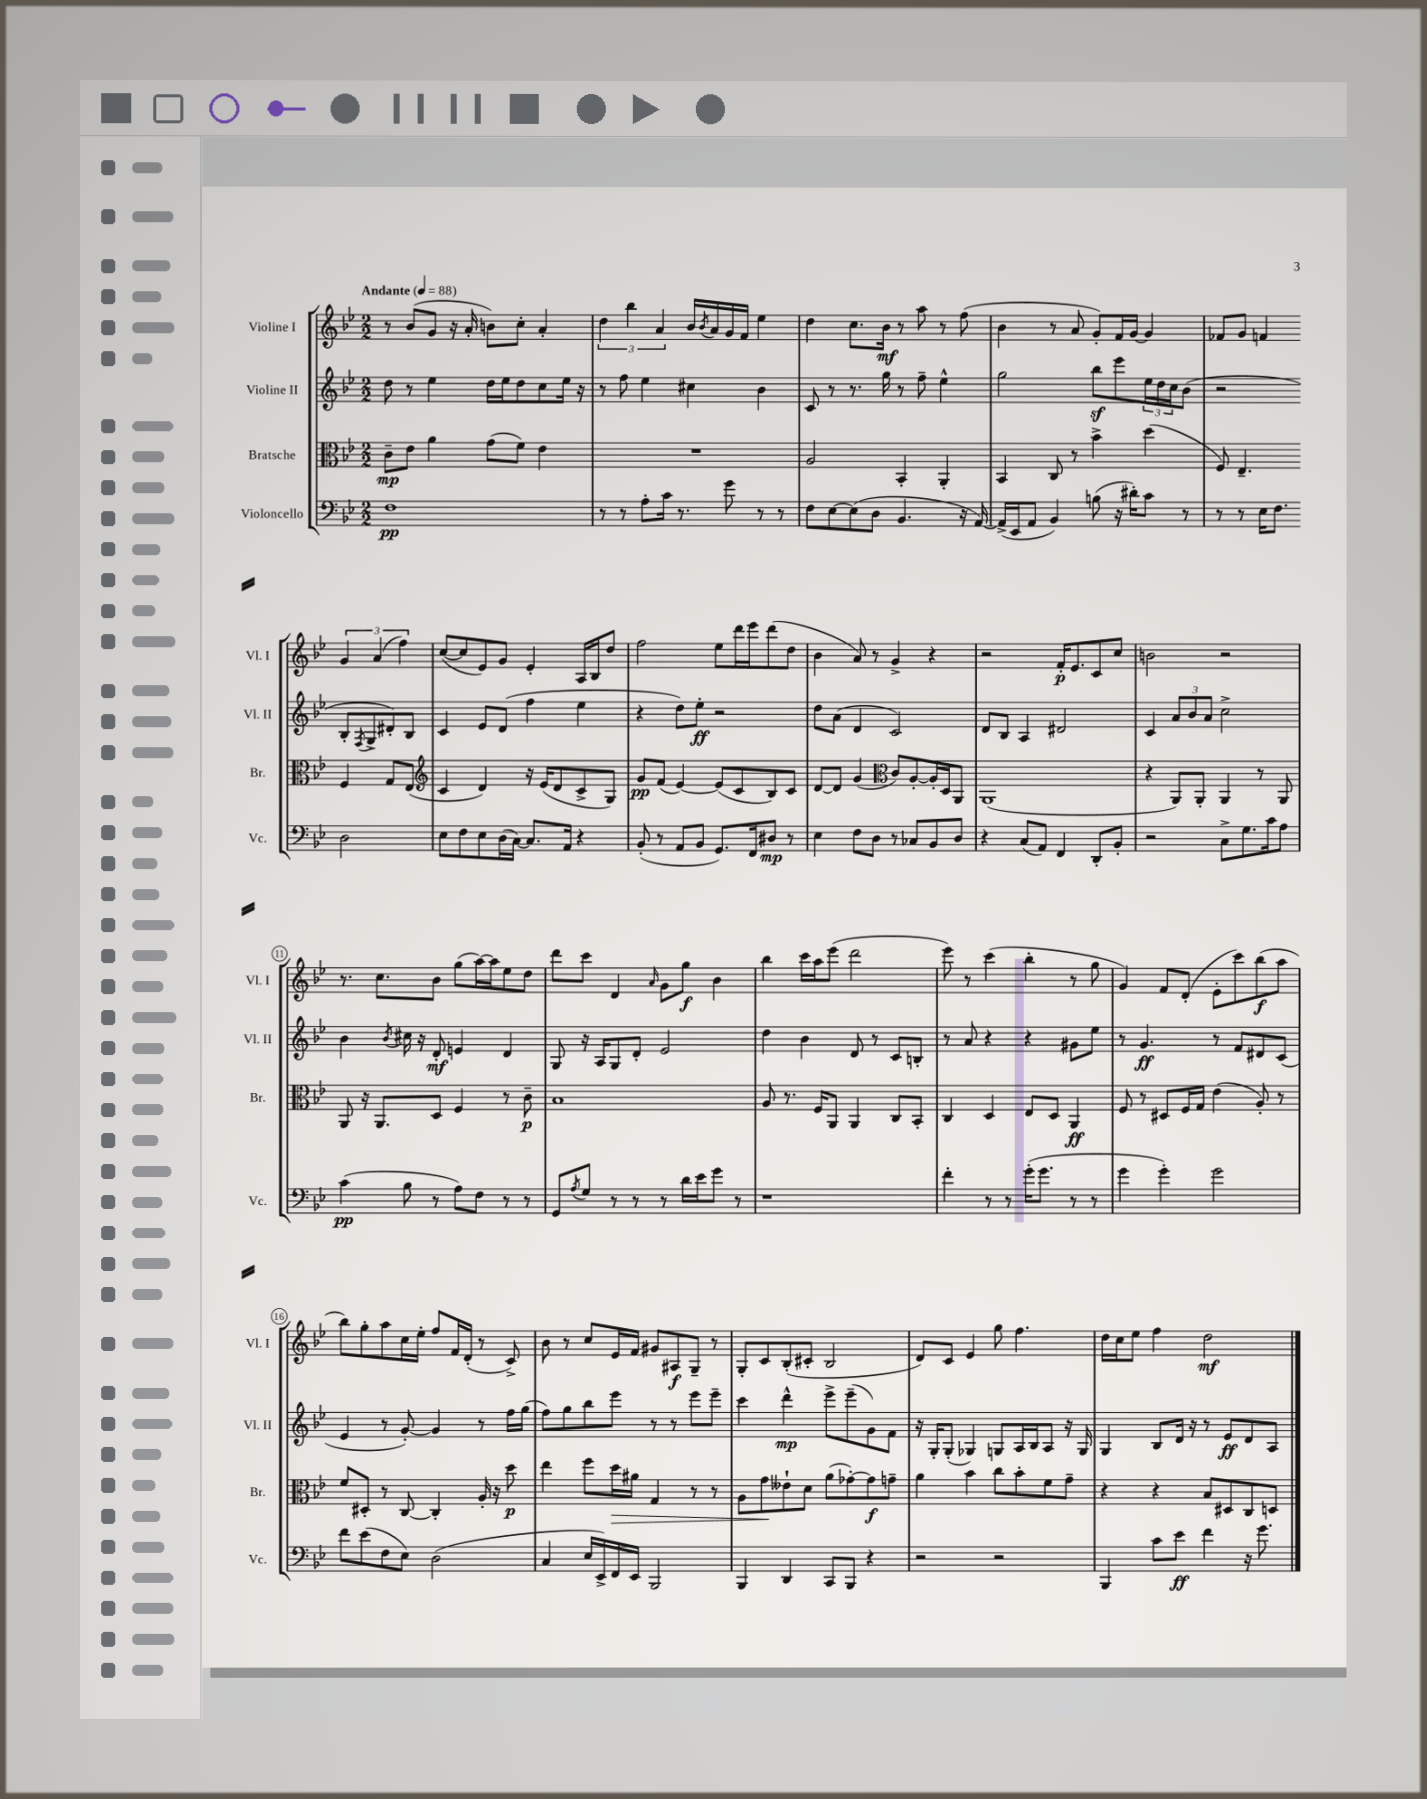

**kern	**dynam	**kern	**dynam	**kern	**dynam	**kern	**dynam
*part4	*part4	*part3	*part3	*part2	*part2	*part1	*part1
*staff4	*staff4	*staff3	*staff3	*staff2	*staff2	*staff1	*staff1
*I"Violoncello	*	*I"Bratsche	*	*I"Violine II	*	*I"Violine I	*
*I'Vc.	*	*I'Br.	*	*I'Vl. II	*	*I'Vl. I	*
*clefF4	*	*clefC3	*	*clefG2	*	*clefG2	*
*k[b-e-]	*	*k[b-e-]	*	*k[b-e-]	*	*k[b-e-]	*
*M2/2	*	*M2/2	*	*M2/2	*	*M2/2	*
*MM88	*	*MM88	*	*MM88	*	*MM88	*
=1	=1	=1	=1	=1	=1	=1	=1
!	!	!	!	!	!	!LO:TX:a:B:t=Andante	!
1F	pp	8c~\L	mp	8dd\	.	8r	.
.	.	8e-\J	.	8r	.	(8b-/L	.
.	.	4a\	.	4ee-\	.	8g/J	.
.	.	.	.	.	.	16r	.
.	.	.	.	.	.	16a'/	.
.	.	(8g\L	.	16dd\LL	.	8bn\L)	.
.	.	.	.	16ee-\J	.	.	.
.	.	8f\J)	.	8dd\	.	8cc'\J	.
.	.	4e-\	.	8cc\	.	4a'/	.
.	.	.	.	16ee-\Jk	.	.	.
.	.	.	.	16r	.	.	.
=2	=2	=2	=2	=2	=2	=2	=2
8r	.	1r	.	8r	.	6dd\	.
8r	.	.	.	8ff\	.	.	.
.	.	.	.	.	.	6bb-\	.
8A'\L	.	.	.	4ee-\	.	.	.
.	.	.	.	.	.	6a/	.
16c\Jk	.	.	.	.	.	.	.
8.r	.	.	.	.	.	.	.
.	.	.	.	4cc#X\	.	16b-/LL	.
.	.	.	.	.	.	8qb-/	.
.	.	.	.	.	.	16a/	.
8g\	.	.	.	.	.	16g/	.
.	.	.	.	.	.	16f/JJ	.
8r	.	.	.	4b-\	.	4ee-\	.
8r	.	.	.	.	.	.	.
=3	=3	=3	=3	=3	=3	=3	=3
8F\L	.	2A/	.	8c/	.	4dd\	.
[8E-\	.	.	.	8r	.	.	.
(8E-\]	.	.	.	8.r	.	8.cc\L	.
8D\J	.	.	.	.	.	.	.
.	.	.	.	16gg\	.	16b-\Jk	mf
4.BB-/	.	4BB-'/	.	8r	.	8r	.
.	.	.	.	8ff~\	.	8aa\	.
.	.	4AA'/	.	4ee-^^\	.	8r	.
16r	.	.	.	.	.	(8ff\	.
[16AA/)	.	.	.	.	.	.	.
=4	=4	=4	=4	=4	=4	=4	=4
(16AA^/LL]	.	4BB-/	.	2gg\	.	4b-\	.
16EE-/J	.	.	.	.	.	.	.
8AA/J	.	.	.	.	.	.	.
4BB-/)	.	8C/	.	.	.	8r	.
.	.	8r	.	.	.	8a/	.
(8Bn\	.	4b-^\	.	8bb-z\L	.	8g'/L)	.
16r	.	.	.	8eee-\	.	16f/L	.
16d#X'\KL)	.	.	.	.	.	[16g/JJ	.
8c\J	.	(4dd\	.	24ee-\L	.	4g/]	.
.	.	.	.	24dd\	.	.	.
.	.	.	.	24cc\J	.	.	.
8r	.	.	.	(8b-\J	.	.	.
=5	=5	=5	=5	=5	=5	=5	=5
8r	.	8F/)	.	2r	.	8f-X/L	.
8r	.	4.E-~/	.	.	.	8g/J	.
16E-\KL	.	.	.	.	.	4fn/	.
8.F\J	.	.	.	.	.	.	.
2D\	.	4F/	.	8B-'/L	.	6g/	.
.	.	.	.	8qF/	.	.	.
.	.	.	.	8G^/	.	.	.
.	.	.	.	.	.	(6a/	.
.	.	8G/L	.	8d#X'/)	.	.	.
.	.	.	.	.	.	6ff\)	.
.	.	(8E-/J	.	8B-/J	.	.	.
!!LO:LB:g=z
=6	=6	=6	=6	=6	=6	=6	=6
*	*	*clefG2	*	*	*	*	*
8E-\L	.	4c/	.	4c/	.	([8cc/L	.
8F\	.	.	.	.	.	8cc/]	.
8E-\	.	4d/)	.	8e-/L	.	8e-/)	.
(16D\L	.	.	.	(8d/J	.	8g/J	.
[16C\JJ)	.	.	.	.	.	.	.
8.C/L]	.	16r	.	4ff\	.	4e-'/	.
.	.	(16e-/KL	.	.	.	.	.
.	.	8d/	.	.	.	.	.
16AA/Jk	.	.	.	.	.	.	.
4r	.	8c^/	.	4ee-\	.	16A/LL	.
.	.	.	.	.	.	16B-/J	.
.	.	8G/J)	.	.	.	8dd/J	.
=7	=7	=7	=7	=7	=7	=7	=7
(8BB-'/	.	8g/L	pp	4r	.	2ff\	.
8r	.	(8f/J	.	.	.	.	.
8AA/L	.	[4e-/)	.	8dd\L)	.	.	.
8BB-/J	.	.	.	8ee-'\J	ff	.	.
8.GG/L)	.	(8e-/L]	.	2r	.	8ee-\L	.
.	.	8c/	.	.	.	16ddd\L	.
16FF/k	.	.	.	.	.	16eee-\J	.
8D#X/J	mp	8B-/)	.	.	.	(8ddd\	.
8r	.	8c/J	.	.	.	8dd\J	.
=8	=8	=8	=8	=8	=8	=8	=8
4E-\	.	[8d/L	.	8dd\L	.	4b-\	.
.	.	8d/J]	.	(8a\J	.	.	.
8F\L	.	(4g/	.	4d/	.	8a/)	.
8D\J	.	.	.	.	.	8r	.
*	*	*clefC3	*	*	*	*	*
8r	.	8c/L)	.	2c/)	.	4g^/	.
8C-X/L	.	[8A'/	.	.	.	.	.
8BB-/	.	16A'/L]	.	.	.	4r	.
.	.	16D/J	.	.	.	.	.
8D/J	.	8AA/J	.	.	.	.	.
=9	=9	=9	=9	=9	=9	=9	=9
4r	.	(1AA	.	8d/L	.	2r	.
.	.	.	.	8B-/J	.	.	.
(8C/L	.	.	.	4A/	.	.	.
8AA/J)	.	.	.	.	.	.	.
4FF/	.	.	.	2d#X/	.	16f'/KL	p
.	.	.	.	.	.	8.e-/	.
8DD'/L	.	.	.	.	.	8c/	.
8BB-'/J	.	.	.	.	.	8cc/J	.
=10	=10	=10	=10	=10	=10	=10	=10
2r	.	4r	.	4c/	.	2bn\	.
.	.	8AA/L)	.	12a/L	.	.	.
.	.	.	.	12b-/	.	.	.
.	.	8AA'/J	.	.	.	.	.
.	.	.	.	12a/J	.	.	.
8C^\L	.	4AA/	.	2cc^\	.	2r	.
8.G\	.	.	.	.	.	.	.
.	.	8r	.	.	.	.	.
16c\k	.	.	.	.	.	.	.
8A\J	.	8AA/	.	.	.	.	.
!!LO:LB:g=z
=11	=11	=11	=11	=11	=11	=11	=11
(4c\	pp	8AA/	.	4b-\	.	8.r	.
.	.	16r	.	.	.	.	.
.	.	8.AA/L	.	.	.	8.cc\L	.
.	.	.	.	8qb-/	.	.	.
8B-\	.	.	.	16cc#X\	.	.	.
.	.	.	.	16r	.	.	.
8r	.	8D/J	.	8d'/	mf	8b-\J	.
8A\L)	.	4F/	.	4en/	.	(8gg\L	.
8F\J	.	.	.	.	.	[16aa\L)	.
.	.	.	.	.	.	16aa\J]	.
8r	.	8r	.	4d/	.	8ee-\	.
8r	.	8c~\	p	.	.	8dd\J	.
=12	=12	=12	=12	=12	=12	=12	=12
8GG/L	.	1B-	.	8G/	.	8ddd\L	.
8qA/	.	.	.	.	.	.	.
8G/J	.	.	.	16r	.	8ccc\J	.
.	.	.	.	16A/KL	.	.	.
8r	.	.	.	8G/	.	4d/	.
8r	.	.	.	8d'/J	.	.	.
.	.	.	.	.	.	16qqa/	.
8r	.	.	.	2e-/	.	8g\L	.
16d\LL	.	.	.	.	.	8gg\J	f
16e-\J	.	.	.	.	.	.	.
8g\J	.	.	.	.	.	4b-\	.
8r	.	.	.	.	.	.	.
=13	=13	=13	=13	=13	=13	=13	=13
1r	.	8A/	.	4dd\	.	4bb-\	.
.	.	8.r	.	.	.	.	.
.	.	.	.	4b-\	.	16ccc\LL	.
.	.	16F/KL	.	.	.	16aa\J	.
.	.	8AA/J	.	.	.	(8eee-\J	.
.	.	4AA/	.	8d/	.	2ddd\	.
.	.	.	.	8r	.	.	.
.	.	8C/L	.	8c/L	.	.	.
.	.	8BB-'/J	.	8Bn'/J	.	.	.
=14	=14	=14	=14	=14	=14	=14	=14
4f'\	.	4C/	.	8r	.	8eee-\)	.
.	.	.	.	8a/	.	8r	.
8r	.	4D/	.	4r	.	(4ccc\	.
8r	.	.	.	.	.	.	.
(16g'\KL	.	8E-/L	.	4r	.	4bb-'\	.
8.g\J	.	.	.	.	.	.	.
.	.	8D/J	.	.	.	.	.
8r	.	4AA/	ff	8g#X\L	.	8r	.
8r	.	.	.	8ee-\J	.	8gg\	.
=15	=15	=15	=15	=15	=15	=15	=15
4g\	.	8F/	.	8r	.	4g/)	.
.	.	8r	.	4.g/	ff	.	.
4g'\)	.	8D#X/L	.	.	.	8f/L	.
.	.	16F/L	.	.	.	(8d'/J	.
.	.	16G/JJ	.	.	.	.	.
2g\	.	(4e-\	.	8r	.	8e-'\L	.
.	.	.	.	8f/L	.	8ccc\)	.
.	.	8A'/)	.	8d#X/	.	(8bb-\	f
.	.	8r	.	(8c/J	.	8aa\J	.
!!LO:LB:g=z
=16	=16	=16	=16	=16	=16	=16	=16
8f\L	.	8f/L	.	4e-/	.	8bb-\L)	.
(8e-\	.	8D#X'/J	.	.	.	8gg'\	.
8F\	.	8r	.	8r	.	8aa\	.
8E-\J)	.	[8C/	.	[8g'/)	.	16cc\L	.
.	.	.	.	.	.	16ee-'\JJ	.
(2D\	.	4C'/]	.	4g/]	.	8ff/L	.
.	.	.	.	.	.	16f/L	.
.	.	.	.	.	.	(16d'/JJ	.
.	.	16A'/	.	8r	.	8r	.
.	.	16r	.	.	.	.	.
.	.	8dd\	p	16ff\LL	.	8c^/)	.
.	.	.	.	(16gg\JJ	.	.	.
=17	=17	=17	=17	=17	=17	=17	=17
4C/	.	4ee-\	.	8ff\L)	.	8b-\	.
.	.	.	.	8gg\	.	8r	.
16E-/LL	.	8ff\L	.	8bb-\	.	8cc/L	.
16EE-^/)	.	.	.	.	.	.	.
!	!	!	!LO:HP:b	!	!	!	!
16FF/	.	16dd\L	>	8eee-\J	.	16e-/L	.
16EE-/JJ	.	16a#X\JJ	.	.	.	16f/JJ	.
2BBB-/	.	4G/	.	8r	.	8g#X/L	.
.	.	.	.	8r	.	8A#X/	f
.	.	8r	.	8eee-\L	.	8G~/J	.
.	.	8r	.	8eee-~\J	.	8r	.
=18	=18	=18	=18	=18	=18	=18	=18
4BBB-/	.	8A\L	.	4ccc\	.	8G'/L	.
.	.	8g\	.	.	.	8c/	.
4DD/	.	8e--X`\	]	4ddd^^\	mp	(8B-'/	.
.	.	8d\J	.	.	.	8c#X'/J	.
8CC/L	.	(8a\L	.	8eee-^\L	.	2B-/	.
8BBB-/J	.	[8g-X'\)	.	(8eee-~\	.	.	.
4r	.	8g-\]	f	8g\)	.	.	.
.	.	8gn~\J	.	8f\J	.	.	.
=19	=19	=19	=19	=19	=19	=19	=19
2r	.	4a\	.	16r	.	8d/L)	.
.	.	.	.	16G'/KL	.	.	.
.	.	.	.	(8G'/J	.	8c/J	.
.	.	4b-\	.	4G-X/)	.	4e-/	.
2r	.	8cc\L	.	8Gn/L	.	8gg\	.
.	.	8b-'\	.	16A/L	.	4.ff\	.
.	.	.	.	16B-/J	.	.	.
.	.	8f\	.	8A/J	.	.	.
.	.	8g~\J	.	16r	.	.	.
.	.	.	.	16G/	.	.	.
=20	=20	=20	=20	=20	=20	=20	=20
4BBB-/	.	4r	.	4G/	.	16dd\LL	.
.	.	.	.	.	.	16cc\J	.
.	.	.	.	.	.	8ee-\J	.
8c\L	.	4r	.	8B-/L	.	4ff\	.
8e-\J	ff	.	.	16d/Jk	.	.	.
.	.	.	.	16r	.	.	.
4f\	.	8B-/L	.	8r	.	2dd\	mf
.	.	8D#X/	.	8e-/L	ff	.	.
16r	.	8C/	.	8d/	.	.	.
8.g\	.	.	.	.	.	.	.
.	.	8Dn/J	.	8A/J	.	.	.
==	==	==	==	==	==	==	==
*-	*-	*-	*-	*-	*-	*-	*-
